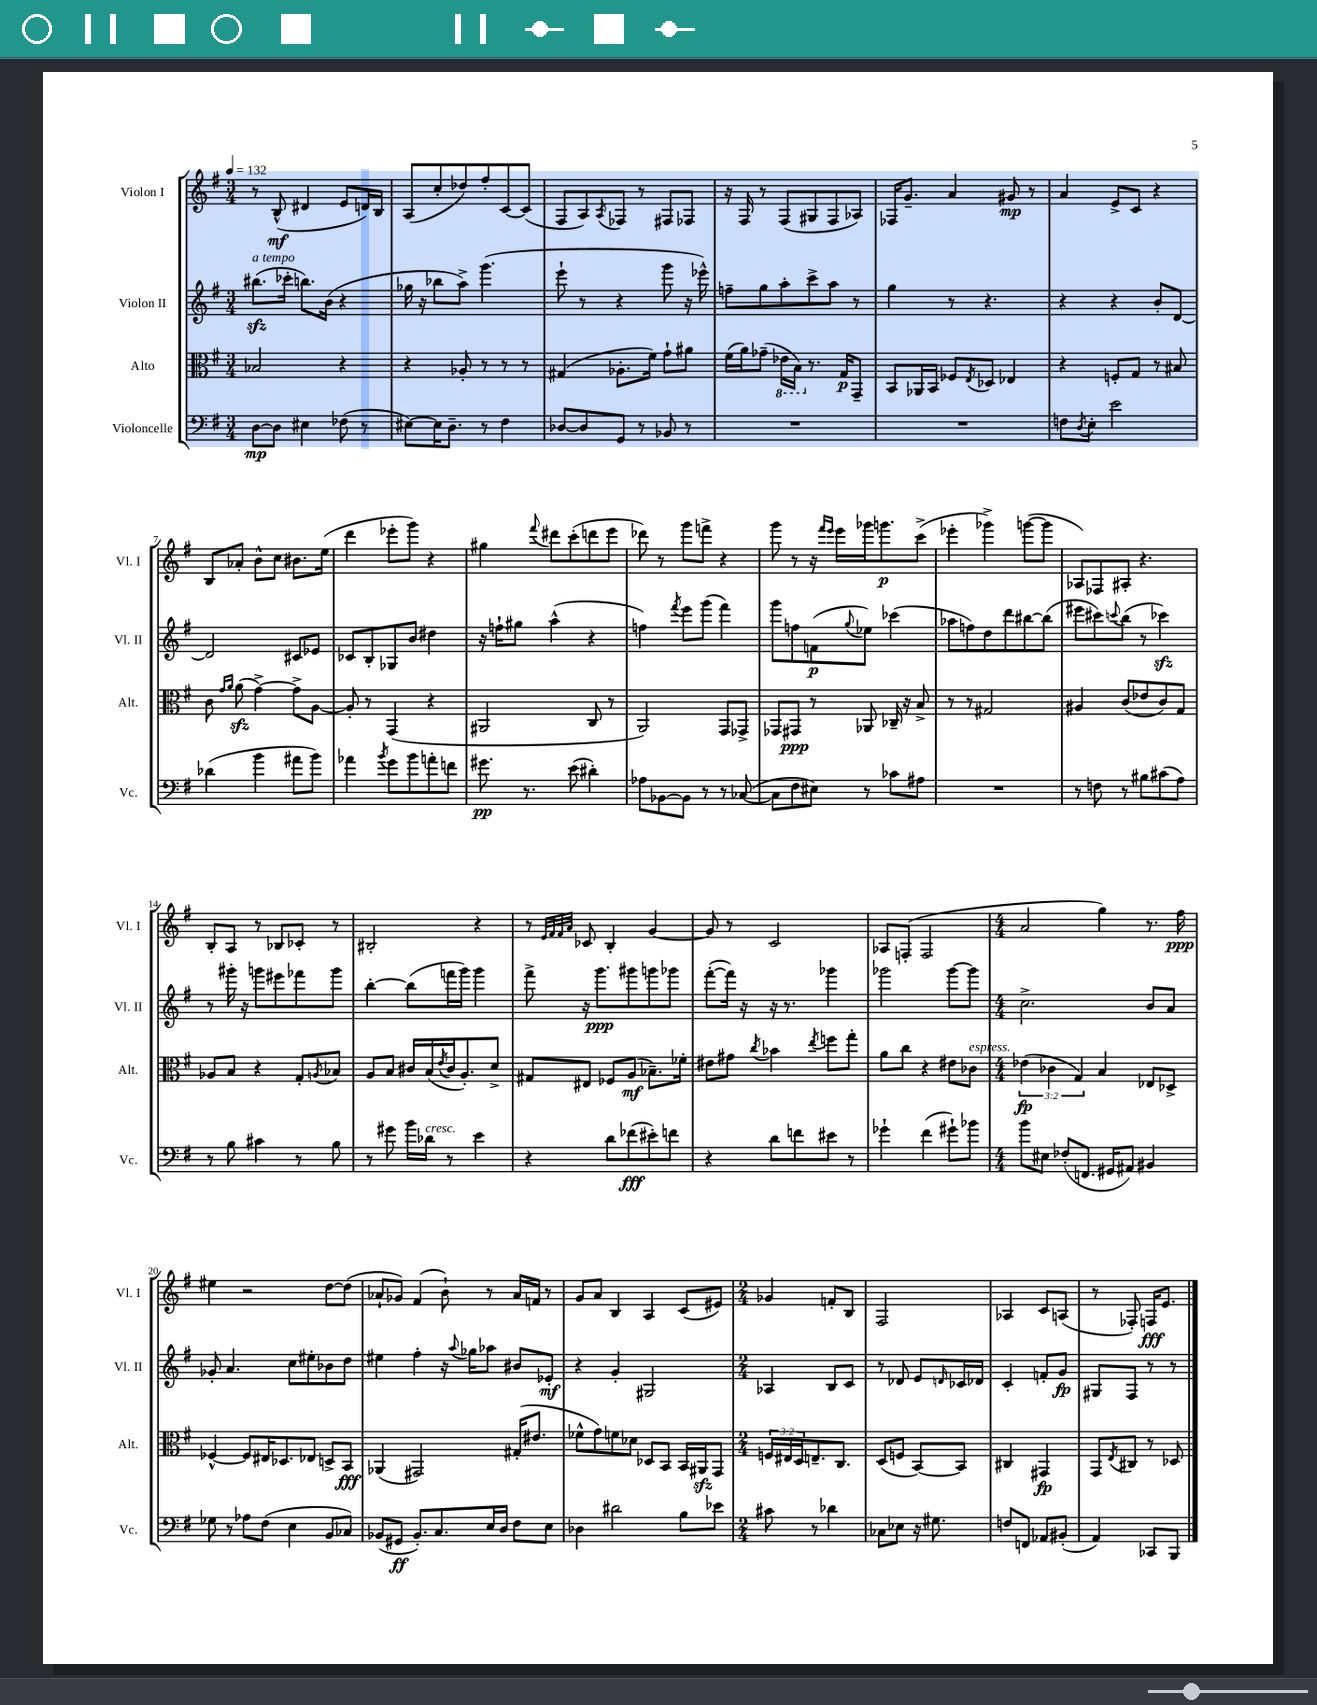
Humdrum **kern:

**kern	**kern	**kern	**kern
*staff4	*staff3	*staff2	*staff1
*clefF4	*clefC3	*clefG2	*clefG2
*k[f#]	*k[f#]	*k[f#]	*k[f#]
*M3/4	*M3/4	*M3/4	*M3/4
*MM132	*MM132	*MM132	*MM132
[8D\L	2B-/	(8.bb#\L	8r
8D\]J	.	.	(8B^^/
.	.	16ccc-'\Jk	.
4E#\	.	8.bb\L)	4d#/
.	.	(16b\Jk	.
(8F-\	4r	4r	8e/L
8r	.	.	16d/L)
.	.	.	16B/JJ
=	=	=	=
[8E#\L)	4r	16gg-\	(8A/L
.	.	16r	.
16E#\]K	.	8bb-\L	8cc'/
8.D~\J	.	.	.
.	8A-'/	8aa^\J)	8dd-/)
8r	8r	(4.ggg\	8ff#'/
4F#\	8r	.	[8c/
.	8r	.	(8c/]J
=	=	=	=
[8D-/L	(4G#/	8eee`\	8F#/L
8D-/]	.	8r	8A/)
.	.	.	8qA/
8GG/J	8.A-'\L	4r	8F-/J
8r	.	.	8r
.	16f#\Jk)	.	.
8BB-/	8g`\L	8ggg\	8F#/L
8r	8a#\J	16r	8F-/J
.	.	16eee-^^\)	.
=	=	=	=
2.r	(16f#\LL	8ff~\L	16r
.	16a\J)	.	16F#/
.	(8g-~\J	8gg\	8r
.	16E-\LL	8aa'\	(8F#/L
.	16BB\JJ)	.	.
.	8.r	8ccc^\	8G#/
.	.	8aa\J	8F#/
.	16G/LK	.	.
.	8GG~/J	8r	8A-/J)
=	=	=	=
2.r	8BB/L	4gg\	16F-/LK
.	.	.	8.g~/J
.	16AA-/L	.	.
.	16BB/JJ	.	.
.	8F-/L	8r	4a/
.	8qE/	.	.
.	8D-/J	4.r	.
.	4E-/	.	8g#/
.	.	.	8r
=	=	=	=
8F\L	4r	4r	4a/
8qD/	.	.	.
8E'\J	.	.	.
2e\	8F'/L	4r	8e^/L
.	8G/J	.	8c/J
.	8r	8b'/L	4r
.	8B#/	[8d/J	.
=	=	=	=
(4d-\	8c\	2d/]	8B/L
.	16qqg/LL	.	.
.	16qqa/JJ	.	.
.	(8a\	.	8a-'/J
4b\	[4g^\)	.	8b^^\L
.	.	.	8cc\J
8a#\L	8g^\]L	8c#/L	8.b#\L
8b\J)	[8A\J	8e-/J	.
.	.	.	(16ee\Jk
=	=	=	=
4a-\	8A'/]	8c-/L	4ddd\
.	8r	8B'/	.
8qb/	.	.	.
8g\L	(4GG/	8G-/	8eee-'\L
8b\	.	8b/J	8ggg\J)
8a'\	4r	4dd#\	4r
8f\J	.	.	.
=	=	=	=
8.g#\	2AA#/	16r	4gg#\
.	.	16ff`\LK	.
.	.	8gg#\J	.
8.r	.	.	.
.	.	.	8qqfff#/
.	.	(4aa^^\	8ddd#\L
(8e\	.	.	(8ccc'\
4d#'\)	8C/	4r	8ddd\
.	8r	.	8eee\J
=	=	=	=
8A-\L	2AA/)	4ff\)	8ddd-\)
[8BB-\	.	.	8r
.	.	8qfff#/	.
8BB-\]J	.	8eee\L	8ggg\L
8r	.	(8ggg\J	8fff^\J
8r	8GG/L	4fff#\)	4r
([8C-/	8GG-^/J	.	.
=	=	=	=
8C-\]L	8GG-/L	8ggg\L	8ggg\
8F#\	8GG#/J	8ff\	8r
8E#\J)	8r	(8f\	16r
.	.	.	16qqfff#/LL
.	.	.	16qqeee/JJ
.	.	.	16eee\LL
.	.	8qqgg/	.
8r	8AA-/	8ee-\J)	16ggg-\J
.	.	.	8.ggg\
8c-\L	16C-~/	(4ccc-\	.
.	16r	.	.
8A#\J	8B^/	.	(8ccc^\J
=	=	=	=
2.r	8r	8aa-\L	4eee-'\
.	8r	8ff\)	.
.	2G#/	8dd\	4ggg-^\)
.	.	8ddd\	.
.	.	[8bb#\	([8ggg\L
.	.	(8bb#\]J	8ggg\]J
=	=	=	=
8r	4A#/	8eee#\L	8A-/L)
8F\	.	8ccc#\)	8F-/
.	.	8qqccc/	.
8r	(8c/L	(8bb\J	8A#'/J
8B#\L	8e-/	8r	4.r
(8c#\	8c/)	4ccc-\)	.
8A\J)	8G/J	.	.
=	=	=	=
8r	8A-/L	8r	8B'/L
8B\	8B/J	16ggg#'\	8A/J
.	.	16r	.
4c#\	4r	8ggg\L	8r
.	.	8eee#\	8B-/L
8r	8G'/L	8fff-\	8c-'/J
.	8qA/	.	.
8B\	8B-/J	8ggg\J	8r
=	=	=	=
8r	8A/L	[4bb'\	2B#'/
8g#\	8B/J	.	.
16b\LL	16c#/LL	(8bb\]L	.
16d-\JJ	(16B/	.	.
.	8qe/	.	.
8r	16c#/J	16fff\L	.
.	8.A'/)	16ggg\JJ)	.
4e\	.	4ggg\	4r
.	8d^/J	.	.
=	=	=	=
4r	8G#/L	8fff#^\	8r
.	.	.	32qqe/LLL
.	.	.	32qqf#/
.	.	.	32qqf#/
.	.	.	32qqa/JJJ
.	8E#/J	16r	8c-/
.	.	8.ggg\L	.
8d\L	8F-/L	.	4B'/
(8f-\	(8A/J	8ggg#\	.
8e#'\)	8.B-~\L)	8ggg\	[4g/
8f\J	.	8ggg-\J	.
.	16f-'\Jk	.	.
=	=	=	=
4r	8e#\L	([8fff#'\L	8g/]
.	8g#\J	16fff#\]Jk)	8r
.	.	16r	.
.	8qcc/	.	.
8d\L	4b-\	16r	2c/
.	.	8.r	.
8f\	.	.	.
.	8qee/	.	.
8e#\J	8ff\L	4ggg-\	.
8r	8gg'\J	.	.
=	=	=	=
4g-`\	8a\L	2ggg-\	8A-/L
.	8cc\J	.	(8F'/J
(4f#\	4r	.	2F/
8g#`\L)	8e#\L	[8ggg-\L	.
8b-\J	8c-\J	8ggg-\]J	.
=	=	=	=
*M4/4	*M4/4	*M4/4	*M4/4
8b\L	(6e-\	2.cc^\	2a/
8E#\J	.	.	.
.	6c-\	.	.
(8F-'/L	.	.	.
.	6G/)	.	.
8.FF/J	.	.	.
.	4B/	.	4gg\)
16GG#/LK	.	.	.
8AA#/J)	.	.	.
4BB#/	8E-/L	8b/L	8.r
.	8D-^/J	8a/J	.
.	.	.	16ff#\
=	=	=	=
8G-\	[4F-^^/	8g-'/	4ee#\
8r	.	4.a/	.
8A-\L	8F-/]L	.	2r
(8F#\J	16E#/K	.	.
.	8.D-/	.	.
4E\	.	8cc\L	.
.	8E-/J	8ee#'\	.
8BB/L	8D^/L	8b-\	[8dd\L
8C-/J)	8BB/J	8dd\J	(8dd\]J
=	=	=	=
(8BB-/L	(4AA-/	4ee#\	8a-`/L
8GG#/J	.	.	8g-/J)
8.BB-'/L)	2GG#/)	4ff#'\	(4f#/
8.C/	.	.	.
.	.	16r	8b`\)
.	.	8qqaa/	.
.	.	16gg-\LK	.
16E/L	.	8aa-\J	8r
16D/JJ	.	.	.
8F#\L	(16G#'/LK	8b#/L	16a-/LL
.	8.e#/J	.	16f/JJ
8E\J	.	8e-'/J	8r
=	=	=	=
4D-\	8f-^^\L	4r	8g/L
.	8g\)	.	8a/J
2d#\	8f\	4g'/	4B/
.	8d-\J	.	.
.	8D-/L	2G#/	4A/
.	8BB/J	.	.
8B\L	16BB/LL	.	(8c/L
.	16AA#/J	.	.
8e-\J	8GG/J	.	8e#/J)
=	=	=	=
*M2/4	*M2/4	*M2/4	*M2/4
8c#\	24F/LL	4A-/	4g-/
.	24E#/	.	.
.	24D/J	.	.
8r	8.E~/	.	.
4d-\	.	8B/L	8f'/L
.	8.C/J	.	.
.	.	8c/J	8B/J
=	=	=	=
8C-\L	(8D/L	8r	2F#/
8E-\J	8F/J	8d-/	.
16r	[8BB/L)	8e/L	.
8.G#\	.	.	.
.	.	16qqd/	.
.	8BB/]J	16c-/L	.
.	.	16d-/JJ	.
=	=	=	=
8F/L	4C#/	4c'/	4A-/
8FF/J	.	.	.
8AA-/L	4GG#/	8f'/L	8c/L
(8BB#'/J	.	8g/J	(8A/J
=	=	=	=
4AA/)	8GG/L	8G#/L	8r
.	8qE/	.	.
.	8C#/J	8F#/J	8F-'/)
8CC-/L	8r	8r	16F/LK
.	.	.	8.e/J
8BBB/J	8D-/	8r	.
==	==	==	==
*-	*-	*-	*-
